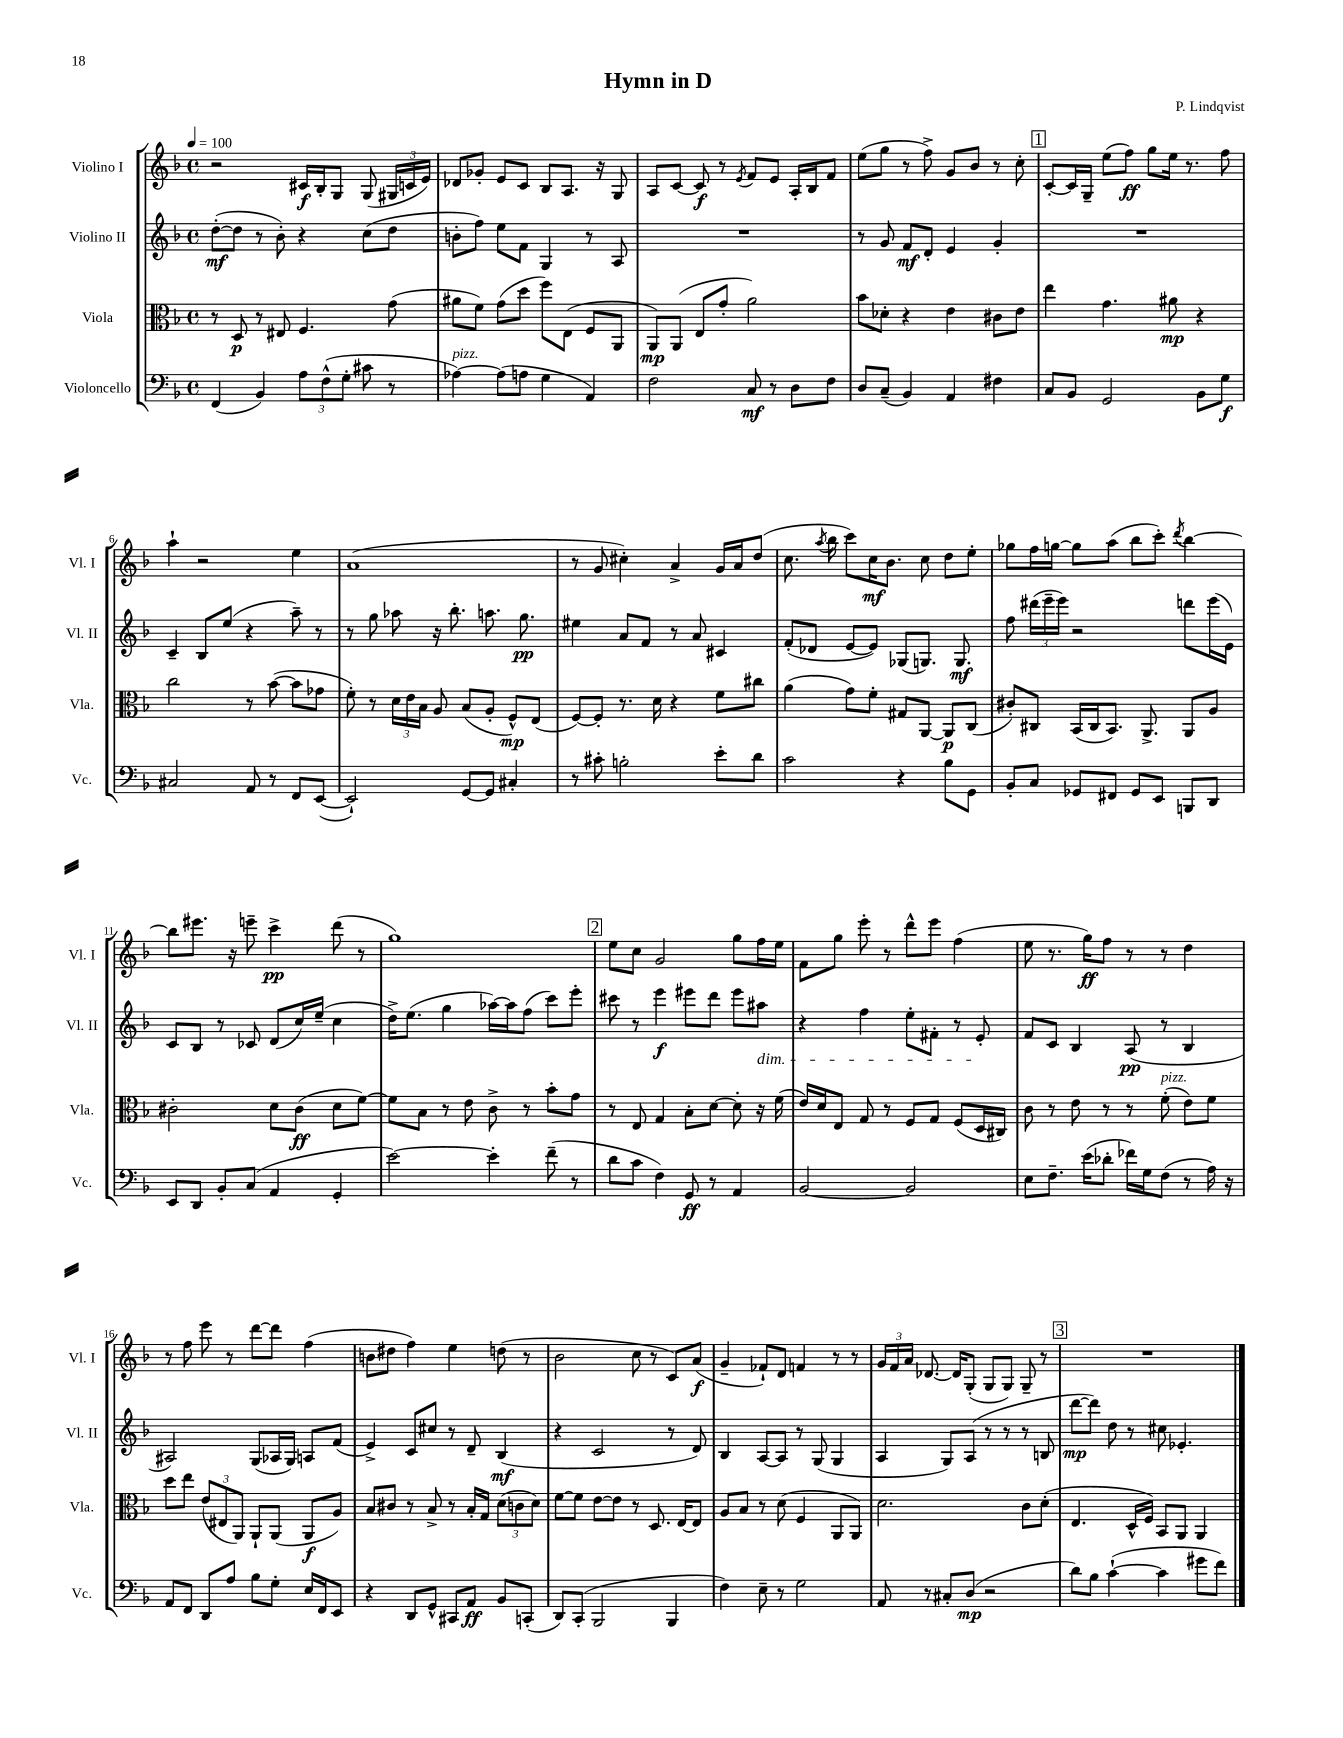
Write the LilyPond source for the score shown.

\header { title = "Hymn in D" composer = "P. Lindqvist" }
<<
\new StaffGroup <<
\new Staff = "s0" \with { instrumentName = "Violino I" shortInstrumentName = "Vl. I" } {
    \clef treble \key f \major \defaultTimeSignature \time 4/4 \tempo 4 = 100
    \autoBeamOff r2 cis'16[\f bes16-. g8] g8( \tuplet 3/2 { gis16[ c'16 e'16]) } |
    des'8[ ges'8]-. e'8[ c'8] bes8[ a8.] r16 g8 |
    a8[ c'8]~ c'8\f r8 \acciaccatura { e'8 } f'8[ e'8] a16[-. bes16 f'8] |
    e''8[( g''8] r8 f''8->) g'8[ bes'8] r8 c''8-. |
    \mark \markup { \box "1" } c'8[~-. c'16 g16]-- e''8[( f''8]\ff) g''8[ e''16] r8. f''8 |
    a''4-! r2 e''4 |
    a'1( |
    r8 g'8 cis''4-.) a'4-> g'16[ a'16 d''8]( |
    c''8. \acciaccatura { a''8 } bes''16 c'''8[) c''16\mf bes'8.] c''8 d''8[ e''8]-. |
    ges''8[ f''16 g''16]~ g''8[ a''8]( bes''8[ c'''8]-.) \acciaccatura { d'''8 } bes''4~ |
    bes''8[ eis'''8.] r16 e'''8-- c'''4->\pp d'''8( r8 |
    g''1) |
    \mark \markup { \box "2" } e''8[ c''8] g'2 g''8[ f''16 e''16] |
    f'8[ g''8] e'''8-. r8 d'''8[-^ e'''8] f''4( |
    e''8 r8. g''16[\ff) f''8] r8 r8 d''4 |
    r8 f''8 e'''8 r8 d'''8[~ d'''8] f''4( |
    b'8[ dis''8] f''4) e''4 d''8( r8 |
    bes'2 c''8 r8 c'8[) a'8]\f( |
    g'4-- fes'8[-!) d'8] f'4 r8 r8 |
    \tuplet 3/2 { g'16[ f'16 a'16] } des'8.~ des'16[ g8]-.( g8[ g8]) g8-- r8 |
    \mark \markup { \box "3" } R1 \bar "|." |
}
\new Staff = "s1" \with { instrumentName = "Violino II" shortInstrumentName = "Vl. II" } {
    \clef treble \key f \major \defaultTimeSignature \time 4/4
    \autoBeamOff d''8[~-.\mf( d''8] r8 bes'8-.) r4 c''8[( d''8] |
    b'8[-. f''8]) e''8[ f'8] g4 r8 a8 |
    R1 |
    r8 g'8 f'8[\mf d'8]-. e'4 g'4-. |
    \mark \markup { \box "1" } R1 |
    c'4-- bes8[ e''8]( r4 a''8--) r8 |
    r8 g''8 aes''8 r16 bes''8.-. a''8. g''8.\pp |
    eis''4 a'8[ f'8] r8 a'8 cis'4 |
    f'8[-.( des'8] e'8[~ e'8]) ges8[( g8.]) g8.\mf |
    f''8 \tuplet 3/2 { dis'''16[( e'''16-- e'''16]) } r2 d'''8[ e'''16( e'16]) |
    c'8[ bes8] r8 ces'8 d'8[( c''16) e''16]--( c''4 |
    d''16[->) e''8.]( g''4 aes''16[~) aes''16 f''8]( c'''8[) e'''8]-. |
    \mark \markup { \box "2" } cis'''8 r8 e'''4\f eis'''8[ d'''8] eis'''8[ ais''8]\dim |
    r4 f''4 e''8[-. fis'8]-. r8 e'8-.\! |
    f'8[ c'8] bes4 a8\pp( r8 bes4 |
    ais2) g8[( aes16 g16]) a8[ f'8]( |
    e'4->) c'8[ cis''8] r8 d'8-- bes4\mf( |
    r4 c'2 r8 d'8) |
    bes4 a8[~ a8] r8 g8( g4 |
    a4 g8[) a8]( r8 r8 r8 b8 |
    \mark \markup { \box "3" } d'''8[~\mp d'''8]) d''8 r8 cis''8 ees'4.-. \bar "|." |
}
\new Staff = "s2" \with { instrumentName = "Viola" shortInstrumentName = "Vla." } {
    \clef alto \key f \major \defaultTimeSignature \time 4/4
    \autoBeamOff r8 d8\p r8 eis8 f4. g'8( |
    ais'8[ f'8]) g'8[( d''8] f''8[) e8]( f8[ a,8] |
    a,8[\mp) a,8]( e8[ g'8]-. a'2) |
    bes'8[ des'8]-. r4 e'4 cis'8[ e'8] |
    \mark \markup { \box "1" } e''4 g'4. ais'8\mp r4 |
    c''2 r8 bes'8~( bes'8[ ges'8] |
    f'8-.) r8 \tuplet 3/2 { d'16[ e'16 bes16] } a8 bes8[( a8]-. f8[-^\mp) e8]( |
    f8[~) f8]-. r8. d'16 r4 f'8[ cis''8] |
    a'4( g'8[) f'8]-. gis8[ a,8]~ a,8[\p c8]( |
    cis'8[-.) cis8] bes,16[( cis16 bes,8.]) a,8.-> a,8[ a8] |
    cis'2-. d'8[ cis'8]\ff( d'8[ f'8]~) |
    f'8[ bes8] r8 e'8 c'8-> r8 bes'8[-. g'8] |
    \mark \markup { \box "2" } r8 e8 g4 bes8[-. d'8]~ d'8-. r16 f'16( |
    e'16[) d'16 e8] g8 r8 f8[ g8] f8[( d16 cis16]) |
    c'8 r8 e'8 r8 r8 f'8-.^\markup { \italic "pizz." }( e'8[) f'8] |
    d''8[ e''8] \tuplet 3/2 { e'8[( eis8 a,8]) } a,8[-! a,8]( a,8[\f a8]) |
    bes8[ cis'8] r8 bes8-> r8 bes16[-. g16] \tuplet 3/2 { d'8[( c'8 d'8]) } |
    f'8[~ f'8] e'8[~ e'8] r8 d8. e16[~ e8] |
    a8[ bes8] r8 d'8( f4 a,8[ a,8]) |
    d'2. c'8[ d'8]-.( |
    \mark \markup { \box "3" } e4. d16[-^ f16]) bes,8[ a,8] a,4 \bar "|." |
}
\new Staff = "s3" \with { instrumentName = "Violoncello" shortInstrumentName = "Vc." } {
    \clef bass \key f \major \defaultTimeSignature \time 4/4
    \autoBeamOff f,4( bes,4) \tuplet 3/2 { a8[ f8-^( g8]-. } cis'8 r8 |
    aes4~^\markup { \italic "pizz." }) aes8[( a8] g4 a,4) |
    f2 c8\mf r8 d8[ f8] |
    d8[ c8]--( bes,4) a,4 fis4 |
    \mark \markup { \box "1" } c8[ bes,8] g,2 bes,8[ g8]\f |
    cis2 a,8 r8 f,8[ e,8]~( |
    e,2-!) g,8[~ g,8] cis4-. |
    r8 cis'8-. b2-. e'8[-. d'8] |
    c'2 r4 bes8[ g,8] |
    bes,8[-. c8] ges,8[ fis,8] ges,8[ e,8] b,,8[ d,8] |
    e,8[ d,8] bes,8[-. c8]( a,4 g,4-. |
    e'2~) e'4-. f'8--( r8 |
    \mark \markup { \box "2" } d'8[ c'8] f4) g,8\ff r8 a,4 |
    bes,2~ bes,2 |
    e8[ f8.]-- e'16[( des'8]-. fes'16[) g16 f8]( r8 a16) r16 |
    a,8[ f,8] d,8[ a8] bes8[ g8]-. e16[ f,16 e,8] |
    r4 d,8[ g,8]-^ cis,8[ a,8]\ff bes,8[ c,8]-.( |
    d,8[) c,8]-.( bes,,2 bes,,4 |
    f4) e8-- r8 g2 |
    a,8 r8 cis8[-. d8]\mp( r2 |
    \mark \markup { \box "3" } d'8[) bes8] c'4~-!( c'4 gis'8[ f'8]) \bar "|." |
}
>>
>>
